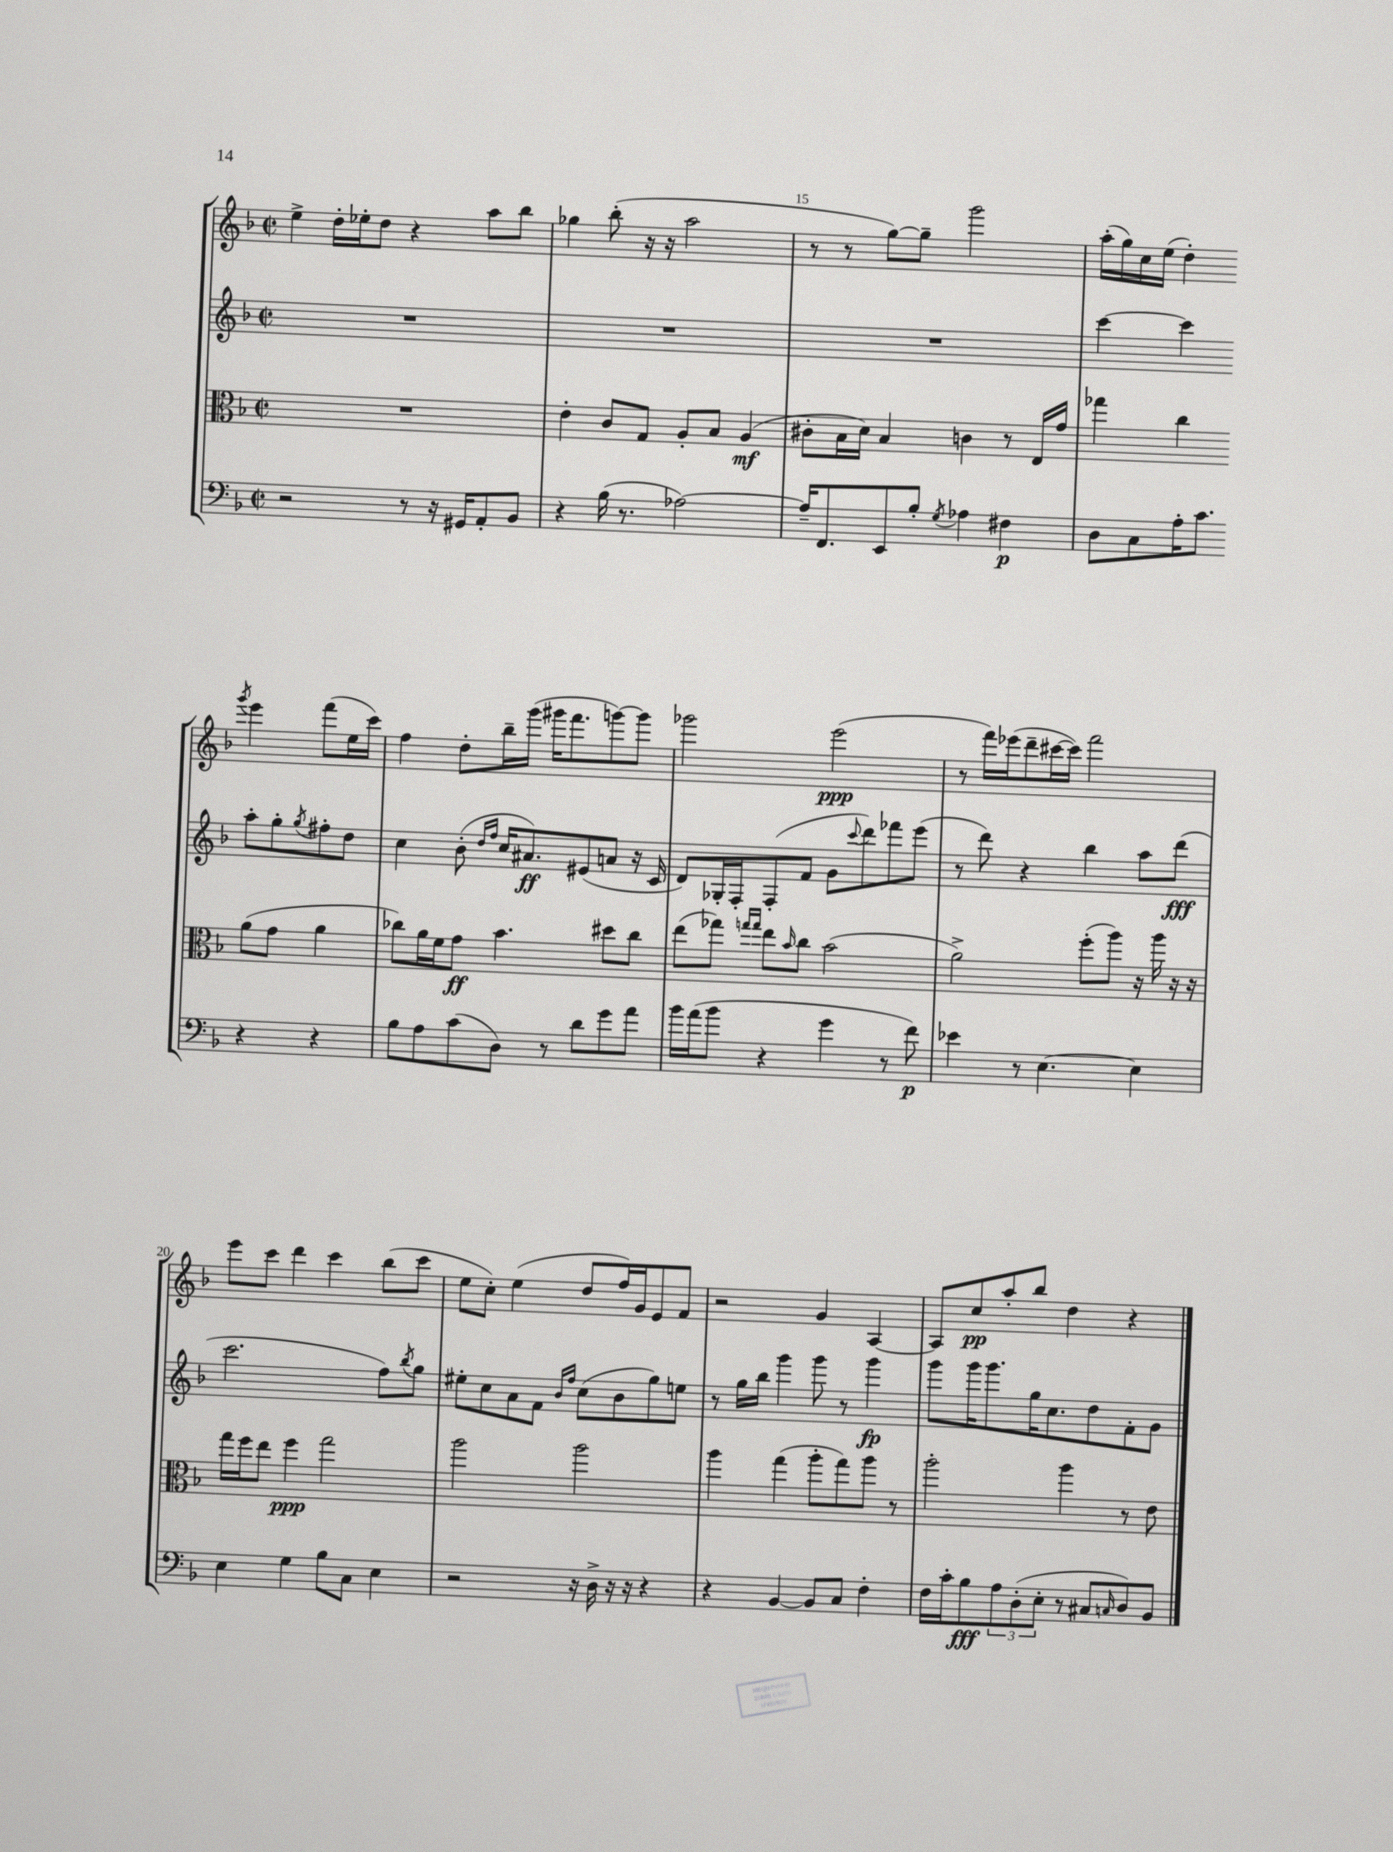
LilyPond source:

<<
\new StaffGroup <<
\new Staff = "s0" {
    \clef treble \key f \major \defaultTimeSignature \time 2/2
    e''4-> d''16-. ees''16-. d''8 r4 a''8 bes''8 |
    ges''4 bes''8-.( r16 r16 a''2 |
    r8 r8 g''8~) g''8-- g'''2 |
    a''16-.( g''16) c''16 e''16( d''4-.) \acciaccatura { g'''8 } e'''4 f'''8( e''16 c'''16) |
    f''4 d''8-. bes''16-- g'''16( gis'''16 f'''8. g'''8~) g'''8 |
    ges'''2 e'''2\ppp( |
    r8 f'''16) ees'''16( d'''8-- cis'''16~ cis'''16) f'''2 |
    e'''8 c'''8 d'''4 c'''4 bes''8( c'''8 |
    e''8 c''8-.) e''4( d''8 f''16) g'16 e'8 f'8 |
    r2 g'4 a4~ |
    a8 c''8\pp a''8-. bes''8 d''4 r4 \bar "|." |
}
\new Staff = "s1" {
    \clef treble \key f \major \defaultTimeSignature \time 2/2
    R1 |
    R1 |
    R1 |
    c'''4~ c'''4 a''8-. g''8-. \acciaccatura { g''8 } fis''8-. d''8 |
    c''4 bes'8-.( \grace { d''16 f''16 } c''16 ais'8.\ff) eis'8( a'8 r16 c'16 |
    d'8) ges16-. f16-. f8-.( f'8 g'8 \appoggiatura { c'''8 } d'''8) fes'''8 e'''8( |
    r8 d'''8) r4 bes''4 a''8 d'''8\fff( |
    c'''2. f''8) \acciaccatura { bes''8 } g''8 |
    eis''8-. c''8 a'8 f'8 \grace { bes'16 f''16 } c''8( bes'8 g''8) e''8 |
    r8 g''16 bes''16 g'''4 g'''8 r8 g'''4\fp |
    g'''8 g'''16 g'''8. g''16 c''8. d''8 f'8-. g'8 \bar "|." |
}
\new Staff = "s2" {
    \clef alto \key f \major \defaultTimeSignature \time 2/2
    R1 |
    e'4-. c'8 g8 a8-. bes8 a4\mf( |
    cis'8-. bes16 d'16) bes4 c'4 r8 e16 g'16 |
    ges''4 c''4 a'8( g'8 a'4 |
    ces''8) a'16 f'16 g'8\ff bes'4. dis''8 ces''8 |
    e''8( ges''8) \grace { g''16 g''16 } e''8 \grace { bes'16 } c''8 bes'2( |
    a'2->) f''8-.( a''8) r16 a''16 r16 r16 |
    g''16 f''16 e''8 f''4\ppp g''2 |
    a''2 a''2 |
    a''4 g''4( a''8-. g''8) a''8 r8 |
    a''2-. a''4 r8 e'8 \bar "|." |
}
\new Staff = "s3" {
    \clef bass \key f \major \defaultTimeSignature \time 2/2
    r2 r8 r16 gis,16 a,8-. bes,8 |
    r4 bes16( r8. aes2~) |
    aes16-- f,8. e,8 bes8-. \acciaccatura { g8 } aes4 fis4\p |
    d8 c8 a16-. c'8. r4 r4 |
    bes8 a8 c'8( d8) r8 d'8 g'8 a'8 |
    bes'16 a'16( bes'8 r4 g'4 r8 f'8\p) |
    ees'4 r8 e4.~ e4 |
    e4 g4 bes8 c8 e4 |
    r2 r16 d16-> r16 r16 r4 |
    r4 bes,4~ bes,8 c8 f4-. |
    f16 c'16-. bes8\fff \tuplet 3/2 { a8 d8-.( e8-. } r8 cis8 \grace { c16 } d8) bes,8 \bar "|." |
}
>>
>>
\layout { \context { \Score currentBarNumber = #13 \override BarNumber.break-visibility = ##(#f #t #t) barNumberVisibility = #(every-nth-bar-number-visible 5) } }
